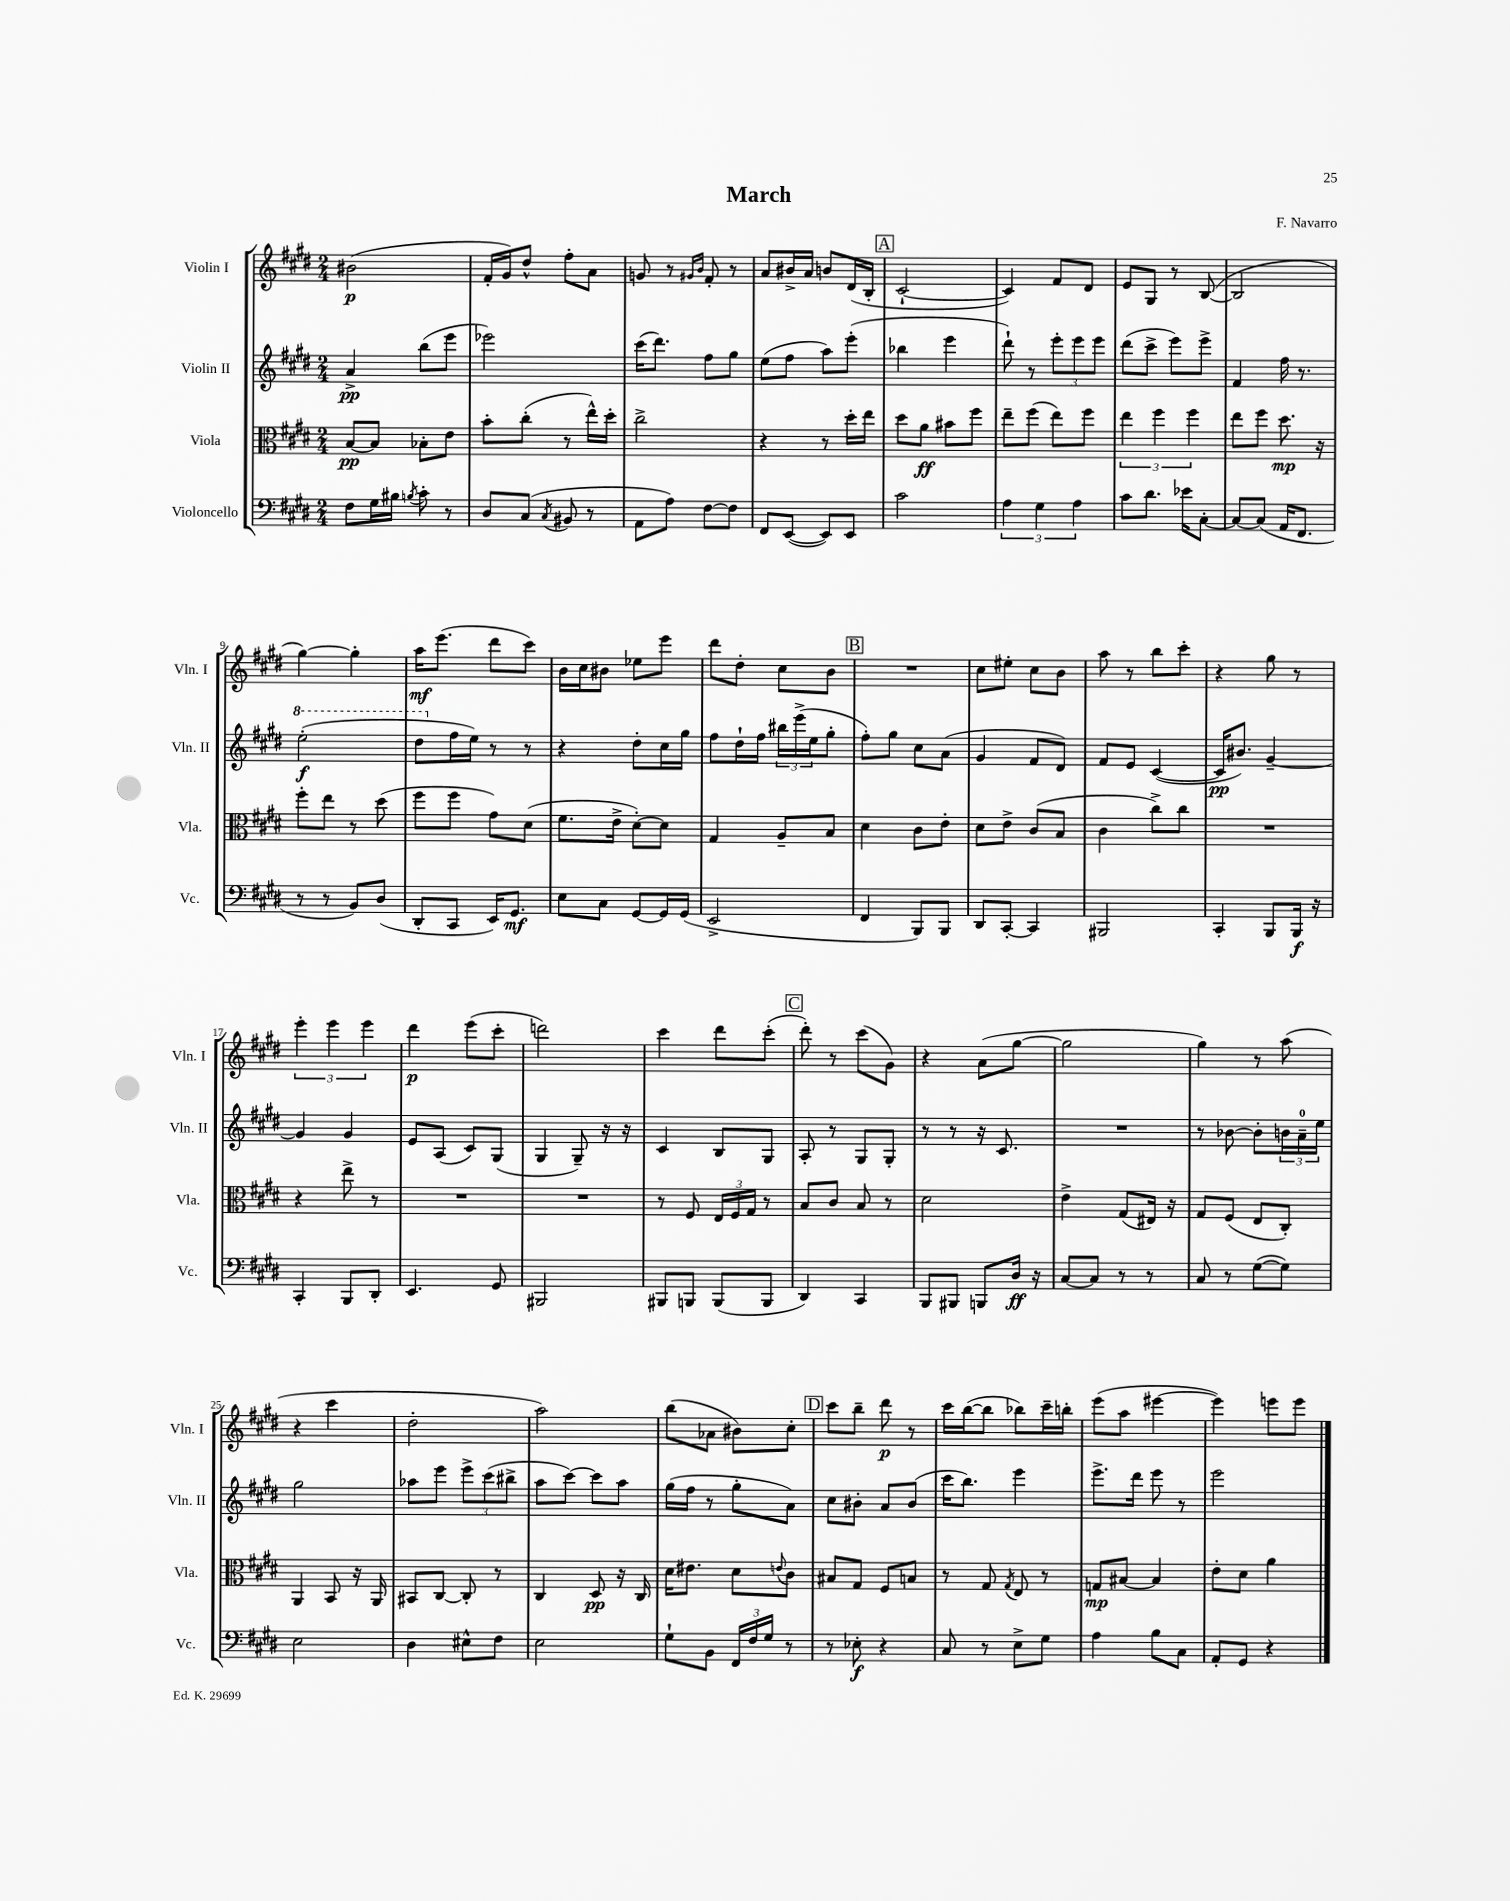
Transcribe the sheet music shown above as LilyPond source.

\header { title = "March" composer = "F. Navarro" }
<<
\new StaffGroup <<
\new Staff = "s0" \with { instrumentName = "Violin I" shortInstrumentName = "Vln. I" } {
    \clef treble \key e \major \numericTimeSignature \time 2/4
    bis'2\p( |
    fis'16-. gis'16) dis''8-^ fis''8-. a'8 |
    g'8 r8 \grace { gis'16 b'16 } fis'8-. r8 |
    a'8 bis'16-> a'16 b'8 dis'16( b16-. |
    \mark \markup { \box "A" } cis'2~-! |
    cis'4) fis'8 dis'8 |
    e'8 gis8 r8 b8~( |
    b2 |
    gis''4~) gis''4-. |
    a''16\mf e'''8.( dis'''8 cis'''8) |
    b'16 cis''16 bis'8 ees''8 e'''8 |
    dis'''8 dis''8-. cis''8 b'8 |
    \mark \markup { \box "B" } R2 |
    cis''8 eis''8-. cis''8 b'8 |
    a''8 r8 b''8 cis'''8-. |
    r4 gis''8 r8 |
    \tuplet 3/2 { e'''4-. e'''4 e'''4 } |
    dis'''4\p e'''8( cis'''8-. |
    d'''2) |
    cis'''4 dis'''8 cis'''8-.( |
    \mark \markup { \box "C" } dis'''8-.) r8 cis'''8( gis'8) |
    r4 a'8( gis''8~ |
    gis''2 |
    gis''4) r8 a''8( |
    r4 cis'''4 |
    dis''2-. |
    a''2) |
    b''8( aes'8 bis'8) cis''8-. |
    \mark \markup { \box "D" } cis'''8 b''8-- dis'''8\p r8 |
    cis'''16 b''16~( b''8 bes''8) cis'''16-- b''16-. |
    e'''8( a''8 eis'''4~ |
    eis'''4) e'''8 e'''8 \bar "|." |
}
\new Staff = "s1" \with { instrumentName = "Violin II" shortInstrumentName = "Vln. II" } {
    \clef treble \key e \major \numericTimeSignature \time 2/4
    a'4->\pp b''8( e'''8 |
    ees'''2) |
    cis'''16( dis'''8.) fis''8 gis''8 |
    e''8( fis''8 a''8) e'''8-.( |
    \mark \markup { \box "A" } bes''4 e'''4 |
    dis'''8-!) r8 \tuplet 3/2 { e'''8-. e'''8 e'''8 } |
    dis'''8( cis'''8-> e'''8) e'''8-> |
    fis'4 fis''16 r8. |
    \ottava #1 e'''2-.\f( |
    dis'''8 \ottava #0 fis''16 e''16) r8 r8 |
    r4 dis''8-. cis''16 gis''16 |
    fis''8 dis''16-! fis''16 \tuplet 3/2 { bis''16 e'''16->( e''16 } gis''8-. |
    \mark \markup { \box "B" } fis''8-.) gis''8 cis''8 a'8( |
    gis'4 fis'8 dis'8) |
    fis'8 e'8 cis'4~( |
    cis'16\pp bis'8.) gis'4~-- |
    gis'4 gis'4 |
    e'8 a8( cis'8) gis8( |
    gis4 gis8--) r16 r16 |
    cis'4 b8 gis8 |
    \mark \markup { \box "C" } a8-. r8 gis8 gis8-. |
    r8 r8 r16 cis'8. |
    R2 |
    r8 bes'8~ bes'8-. \tuplet 3/2 { b'16 a'16-0-- e''16 } |
    gis''2 |
    aes''8 e'''8 \tuplet 3/2 { e'''8-> cis'''8( bis''8-> } |
    a''8 cis'''8~) cis'''8 a''8 |
    gis''16( fis''16 r8 gis''8-. a'8) |
    \mark \markup { \box "D" } cis''8 bis'8-. a'8 bis'8( |
    cis'''16 b''8.) e'''4 |
    e'''8.-> dis'''16 e'''8 r8 |
    e'''2 \bar "|." |
}
\new Staff = "s2" \with { instrumentName = "Viola" shortInstrumentName = "Vla." } {
    \clef alto \key e \major \numericTimeSignature \time 2/4
    b8~\pp b8 bes8-. e'8 |
    b'8-. cis''8-.( r8 e''16-^) dis''16-. |
    cis''2-> |
    r4 r8 dis''16-. e''16 |
    \mark \markup { \box "A" } dis''8 a'8\ff bis'8 fis''8 |
    e''8-- fis''8( e''8) fis''8 |
    \tuplet 3/2 { e''4 fis''4 fis''4 } |
    e''8 fis''8 dis''8.\mp r16 |
    fis''8-. e''8 r8 dis''8( |
    fis''8 fis''8 gis'8) dis'8( |
    fis'8. e'16-> dis'8~-.) dis'8 |
    gis4 a8-- b8 |
    \mark \markup { \box "B" } dis'4 cis'8 e'8-. |
    dis'8 e'8-> cis'8( b8 |
    cis'4 cis''8->) cis''8 |
    R2 |
    r4 e''8-> r8 |
    R2 |
    R2 |
    r8 fis8 \tuplet 3/2 { e16 fis16 gis16 } r8 |
    \mark \markup { \box "C" } b8 cis'8 b8 r8 |
    dis'2 |
    e'4-> gis8( eis16) r16 |
    gis8 fis8( e8 cis8-.) |
    a,4 b,8 r16 a,16 |
    bis,8 cis8~ cis8-. r8 |
    cis4 dis8\pp r16 cis16 |
    dis'16 eis'8. dis'8 \appoggiatura { e'8 } cis'8 |
    \mark \markup { \box "D" } bis8 gis8 fis8 b8 |
    r8 gis8 \acciaccatura { gis8 } e8 r8 |
    g8\mp bis8~ bis4 |
    e'8-. dis'8 a'4 \bar "|." |
}
\new Staff = "s3" \with { instrumentName = "Violoncello" shortInstrumentName = "Vc." } {
    \clef bass \key e \major \numericTimeSignature \time 2/4
    fis8 gis16 bis16 \acciaccatura { b8 } cis'8-. r8 |
    dis8 cis8( \acciaccatura { cis8 } bis,8 r8 |
    a,8 a8) fis8~ fis8 |
    fis,8 e,8~( e,8) e,8 |
    \mark \markup { \box "A" } cis'2 |
    \tuplet 3/2 { a4 gis4 a4 } |
    cis'8 dis'8. ees'16 cis8~-. |
    cis8~ cis8( a,16 fis,8. |
    r8 r8 b,8) dis8( |
    dis,8-. cis,8 e,16) gis,8.\mf |
    e8 cis8 gis,8~ gis,16 gis,16( |
    e,2-> |
    \mark \markup { \box "B" } fis,4 b,,8) b,,8 |
    dis,8 cis,8~-. cis,4 |
    bis,,2 |
    cis,4-. b,,8 b,,16\f r16 |
    cis,4-. b,,8 dis,8-. |
    e,4. gis,8 |
    bis,,2 |
    bis,,8 b,,8 b,,8( b,,8 |
    \mark \markup { \box "C" } dis,4) cis,4 |
    b,,8 bis,,8 b,,8 dis16\ff r16 |
    cis8~ cis8 r8 r8 |
    cis8 r8 gis8~( gis8) |
    e2 |
    dis4 eis8-^ fis8 |
    e2 |
    gis8-! b,8 \tuplet 3/2 { fis,16 fis16 gis16 } r8 |
    \mark \markup { \box "D" } r8 ees8-.\f r4 |
    cis8 r8 e8-> gis8 |
    a4 b8 cis8 |
    a,8-. gis,8 r4 \bar "|." |
}
>>
>>
